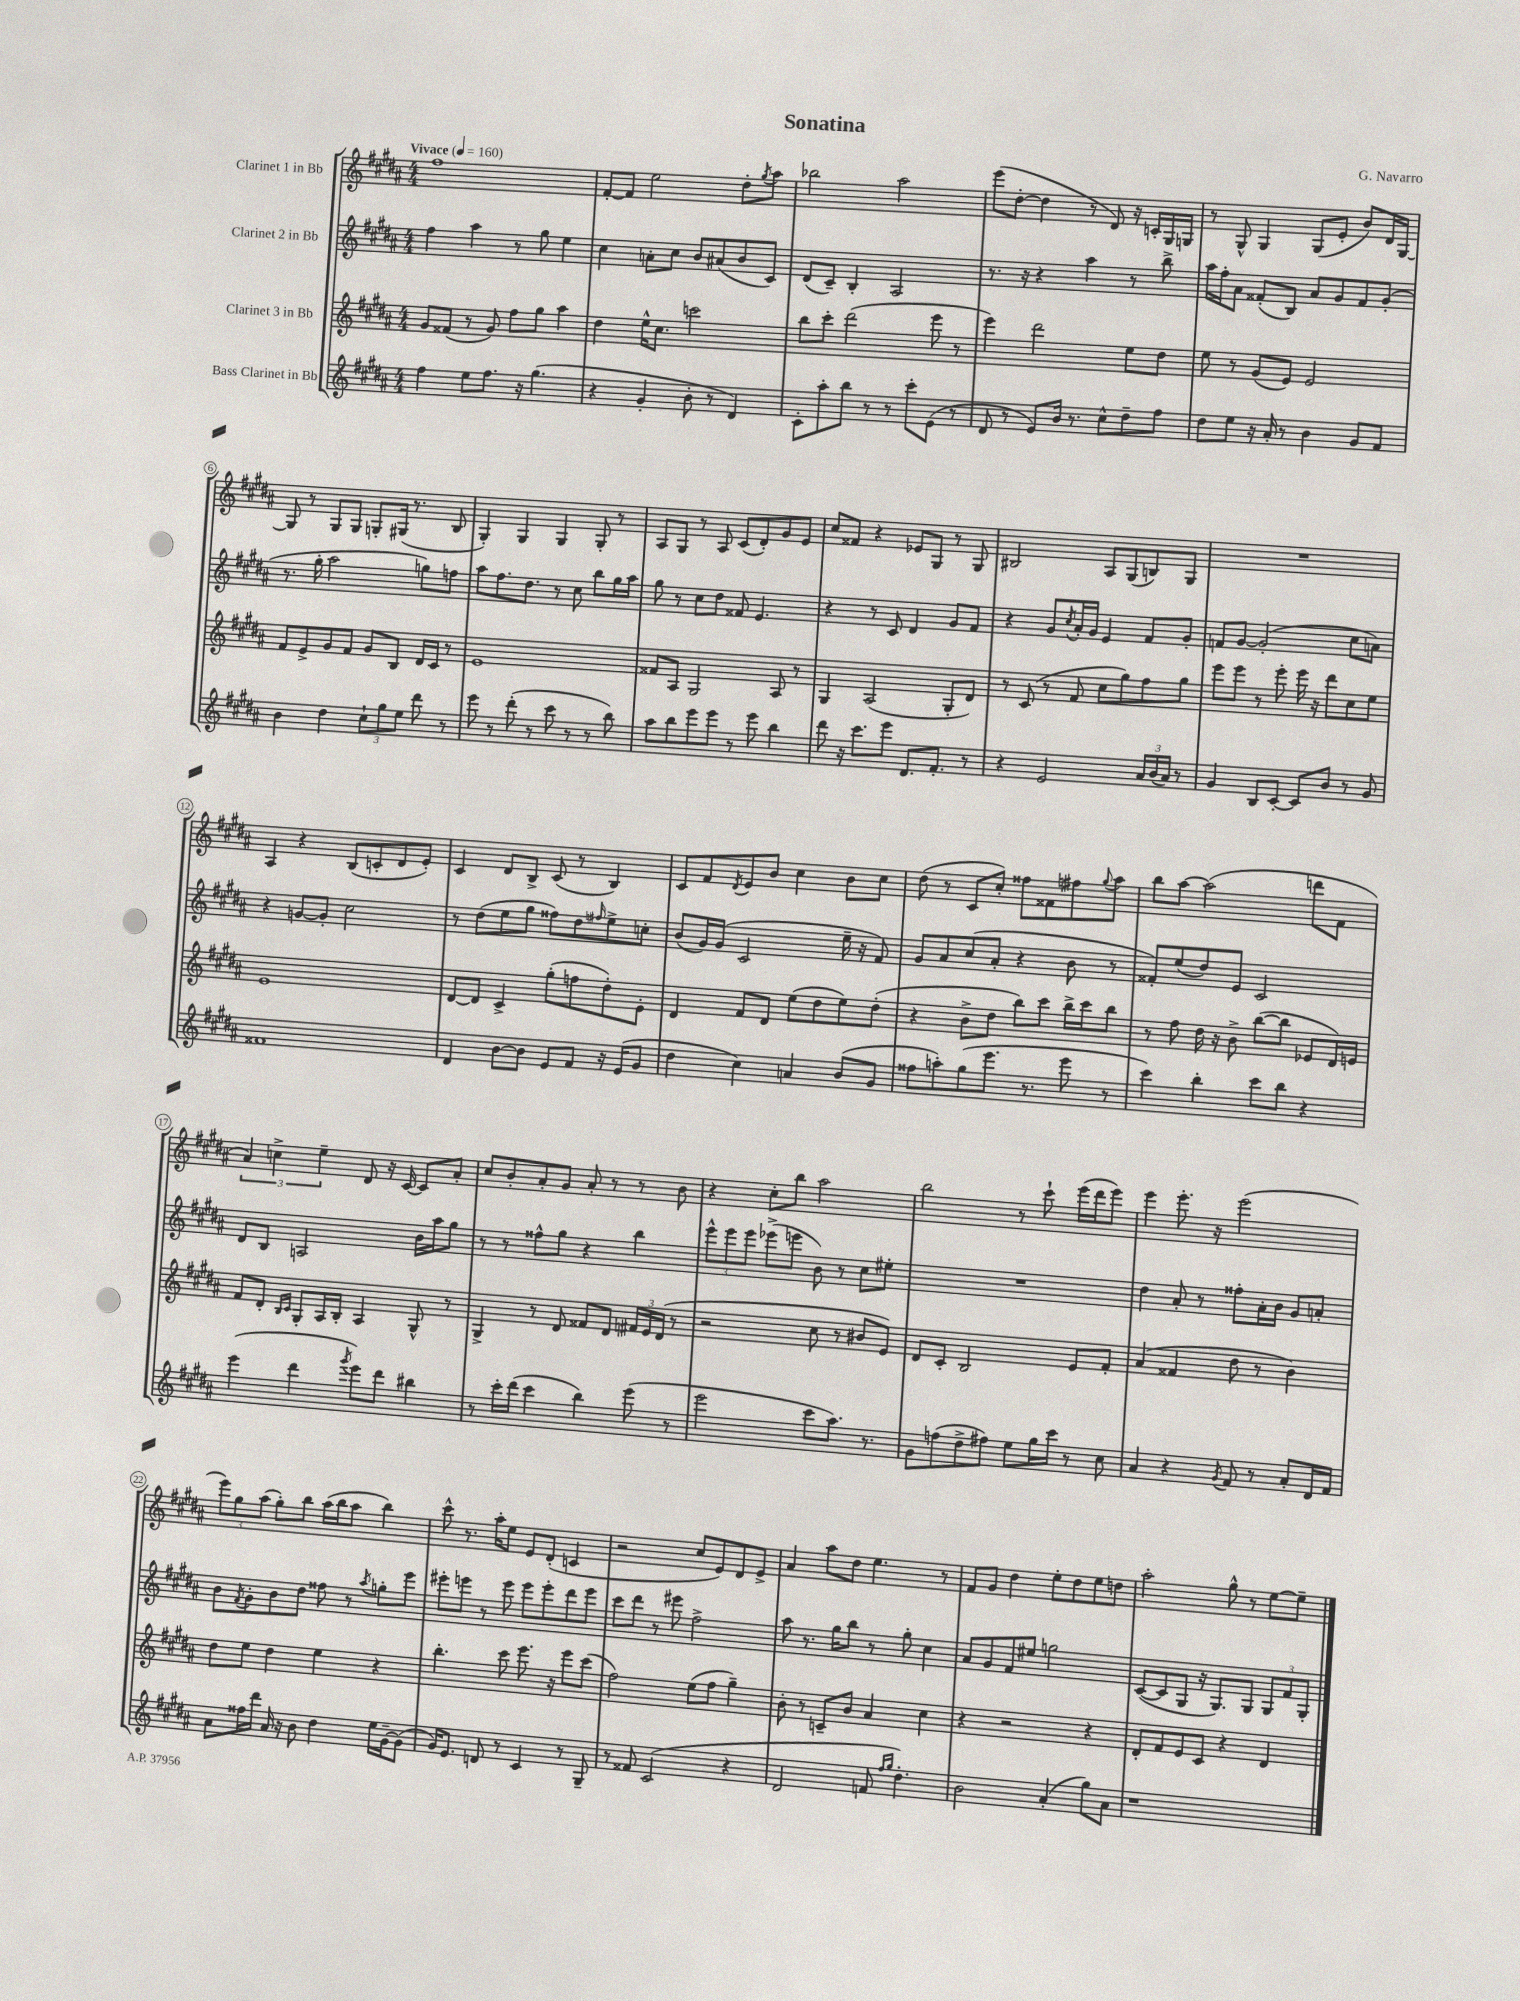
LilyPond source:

\header { title = "Sonatina" composer = "G. Navarro" }
<<
\new StaffGroup <<
\new Staff = "s0" \with { instrumentName = "Clarinet 1 in Bb" } {
    \clef treble \key b \major \numericTimeSignature \time 4/4 \tempo "Vivace" 4 = 160
    fis''1 |
    fis'8~-. fis'8 e''2 dis''8-. \acciaccatura { gis''8 } ais''8 |
    bes''2 ais''2 |
    e'''8( dis''8~-. dis''4 r8 dis'8) r16 c'16-. gis16 g16 |
    r8 gis8-^ gis4 gis8( e'8-. b'8) dis'16 gis16~ |
    gis8 r8 gis8 gis8 g8-. gis16( r8. b8 |
    gis4-.) gis4 gis4 gis8-. r8 |
    ais8 gis8 r8 ais8 cis'8( dis'8-.) gis'8 e'8 |
    cis''8 fisis'8 r4 ees'8 gis8 r8 gis8 |
    bis2 ais8 gis8( b8) gis8 |
    R1 |
    ais4 r4 b8( c'8-. dis'8 e'8-.) |
    cis'4 dis'8 b8-> cis'8( r8 b4) |
    cis'8 fis'8 \acciaccatura { dis'8 } e'8 b'8 cis''4 b'8 cis''8 |
    dis''8( r8 cis'8 cis''8-.) fisis''8 fisis'8 fis''8 \appoggiatura { gis''8 } ais''8 |
    b''8 ais''8~ ais''2( d'''8 fis'8 |
    \tuplet 3/2 { ais'4) c''4-> e''4-- } dis'8 r16 cis'16~ cis'8 ais'8-. |
    cis''8 b'8-. ais'8-. gis'8 ais'8-. r8 r8 b'8 |
    r4 cis''8-. b''8 ais''2 |
    b''2 r8 cis'''8-! e'''16( dis'''16 e'''8) |
    e'''4 e'''8.-. r16 e'''2( |
    \tuplet 3/2 { e'''8) gis''8 ais''8( } gis''8-.) b''8 ais''16( b''16 ais''8 b''4) |
    cis'''8-^ r8. ais''16-. e''8 e'8 dis'8-.( c'4 |
    r2 cis''8 e'8) dis'8 e'8-> |
    ais'4 ais''8 dis''8 e''4. r8 |
    fis'8 gis'8 dis''4 e''8-. dis''8 e''8 d''8 |
    ais''2-. gis''8-^ r8 e''8~ e''8-- \bar "|." |
}
\new Staff = "s1" \with { instrumentName = "Clarinet 2 in Bb" } {
    \clef treble \key b \major \numericTimeSignature \time 4/4
    fis''4 ais''4 r8 gis''8 e''4 |
    cis''4 a'8-. cis''8 b'8 ais'8( b'8 cis'8) |
    dis'8( cis'8--) b4-. ais2 |
    r8. r16 r4 ais''4 r8 b''8-> |
    ais''16 fis''16-. ais'8 fisis'8-.( b8) ais'8 gis'8 fisis'8 gis'8-.( |
    r8. gis''16-. ais''2 g''8) f''8 |
    ais''8 fis''8. dis''8. r8 cis''8 b''8 gis''16 ais''16 |
    gis''8 r8 cis''8 dis''8 fisis'8 e'4. |
    r4 r8 cis'8 dis'4 gis'8 fis'8 |
    r4 gis'8 \acciaccatura { cis''8 } ais'16-. gis'16 e'4 fis'8 gis'8-. |
    f'8 gis'8~ gis'2-.( cis''8 a'8) |
    r4 g'8~ g'8-. cis''2 |
    r8 dis''8( e''8 gis''8 fisis''8) dis''8 \grace { fis''16 } e''8-> c''8-. |
    b'8( gis'16) gis'16( cis'2 e''16-- r16 fis'8) |
    gis'8 ais'8 cis''8( ais'8-. r4 b'8 r8 |
    fisis'8-.) e''8( dis''8) e'8 cis'2 |
    dis'8 b8 a2 b'16 ais''16 gis''8 |
    r8 r8 fisis''8-^ gis''8 r4 b''4 |
    \tuplet 3/2 { e'''8-^ e'''8 e'''8 } ees'''8->( e'''8 b'8) r8 cis''8 eis''8-. |
    R1 |
    dis''4 ais'8-. r8 fisis''8-. ais'16-. b'16 gis'8 a'8-. |
    b'8 \acciaccatura { fis'8 } gis'8-. b'8 dis''8 fisis''8 r8 \acciaccatura { ais''8 } g''8-. e'''8 |
    eis'''8-. e'''8 r8 e'''8 e'''8 e'''8-. dis'''8 e'''8 |
    cis'''8 dis'''8 r8 eis'''8 fis''2-> |
    ais''8 r8. gis''16 b''8 r8 gis''8-. cis''4 |
    ais'8 gis'8 fis'8 eis''8 g''2 |
    cis'8~( cis'8 gis8 r16 gis8.) gis8 \tuplet 3/2 { gis8 fis'8 gis8-. } \bar "|." |
}
\new Staff = "s2" \with { instrumentName = "Clarinet 3 in Bb" } {
    \clef treble \key b \major \numericTimeSignature \time 4/4
    gis'8 fisis'8( r8 gis'8) fis''8 gis''8 ais''4 |
    dis''4 e''16-^ cis''8. c'''2 |
    b''8 cis'''8-. dis'''2( e'''8 r8 |
    e'''4) dis'''2 e''8 dis''8 |
    e''8 r8 gis'8( e'8) e'2 |
    fis'8 e'8-> gis'8 fis'8 gis'8 b8 dis'16 cis'16 r8 |
    e'1 |
    fisis'8 ais8 gis2 ais8 r8 |
    gis4 ais2( gis8-. dis'8) |
    r8 cis'8( r8 fis'8 cis''8 gis''8) fis''8 gis''8 |
    e'''8 e'''8 r8 e'''8-. e'''16 r16 dis'''8 cis''8 e''8 |
    e'1 |
    dis'8~ dis'8 cis'4-> gis''8-.( f''8 dis''8-.) e'8-. |
    dis'4 fis'8 dis'8 e''8( dis''8 e''8) dis''8-.( |
    r4 b'8-> dis''8 b''8) cis'''8 b''16-> cis'''16 b''8 |
    r8 fis''8 dis''16 r16 b'8-> b''8~( b''8 ees'8 dis'16) e'16 |
    fis'8 dis'8-. \grace { b16 cis'16 } gis8-. ais16 b16-. ais4 gis8-^ r8 |
    gis4-> r8 dis'8 fisis'8 dis'8 \tuplet 3/2 { fis'16 e'16 dis'16( } r8 |
    r2 cis''8 r8 bis'8 e'8) |
    dis'8 cis'8-. b2 e'8 fis'8-. |
    ais'4( fisis'4 dis''8 r8 b'4) |
    dis''8 e''8 dis''4 e''4 r4 |
    b''4.-. cis'''8 e'''8. r16 e'''8 cis'''8( |
    fis''2) e''8( fis''8 gis''4--) |
    b'8-. r8 c'8-- b'8 ais'4 cis''4 |
    r4 r2 r4 |
    dis'8-. fis'8 e'8 cis'8 r4 dis'4 \bar "|." |
}
\new Staff = "s3" \with { instrumentName = "Bass Clarinet in Bb" } {
    \clef treble \key b \major \numericTimeSignature \time 4/4
    fis''4 e''8 fis''8. r16 gis''4.( |
    r4 gis'4-. b'8-. r8 dis'4) |
    cis'8-. ais''8-. b''8 r8 r8 cis'''8-. e'8( r8 |
    dis'8 r8 e'8) b'16 r8. cis''8-^ dis''8-- fis''8 |
    dis''8 e''8 r16 ais'16-. r8 b'4 gis'8 fis'8 |
    b'4 dis''4 \tuplet 3/2 { cis''8-! gis''8 e''8 } dis'''8 r8 |
    e'''8 r8 dis'''8-.( r8 cis'''8 r8 r8 b''8) |
    ais''8 b''8 e'''8 e'''8 r8 e'''8 b''4 |
    dis'''8 r16 cis'''8. e'''8 dis'8. fis'8.-. r8 |
    r4 e'2 \tuplet 3/2 { ais'16 b'16( ais'16) } r8 |
    gis'4 b8 cis'8~-. cis'8 b'8 r8 gis'8 |
    fisis'1 |
    dis'4 b'8~ b'8 e'8 fis'8 r16 e'16( gis'8 |
    dis''4 cis''4) a'4 b'8( gis'8 |
    fisis''8 a''8-.) gis''8( e'''8. r8. e'''8 r8 |
    cis'''4) b''4-. cis'''8 b''8 r4 |
    e'''4( dis'''4 \acciaccatura { gis'''8 } e'''8) dis'''8 bis''4 |
    r8 cis'''16-. dis'''16( cis'''4 b''4) e'''8( r8 |
    e'''2 cis'''8 ais''8.) r8. |
    gis'8 f''8( dis''8-> fis''8) e''8 gis''16 cis'''16 r8 cis''8 |
    ais'4 r4 \acciaccatura { gis'8 } fis'8 r8 ais'8-. dis'16 fis'16 |
    ais'8 fisis''16 dis'''16 ais'16 r16 b'8 dis''4 e''16 gis'16~-- gis'8( |
    gis'16) e'8. d'8 r8 cis'4 r8 gis8-- |
    r8 fisis'8 cis'2( r4 |
    dis'2 f'8 \grace { fis''16 gis''16 } dis''4.-.) |
    b'2 ais'4-.( gis''8) ais'8 |
    r1 \bar "|." |
}
>>
>>
\layout { \context { \Score \override BarNumber.stencil = #(make-stencil-circler 0.1 0.3 ly:text-interface::print) } }
